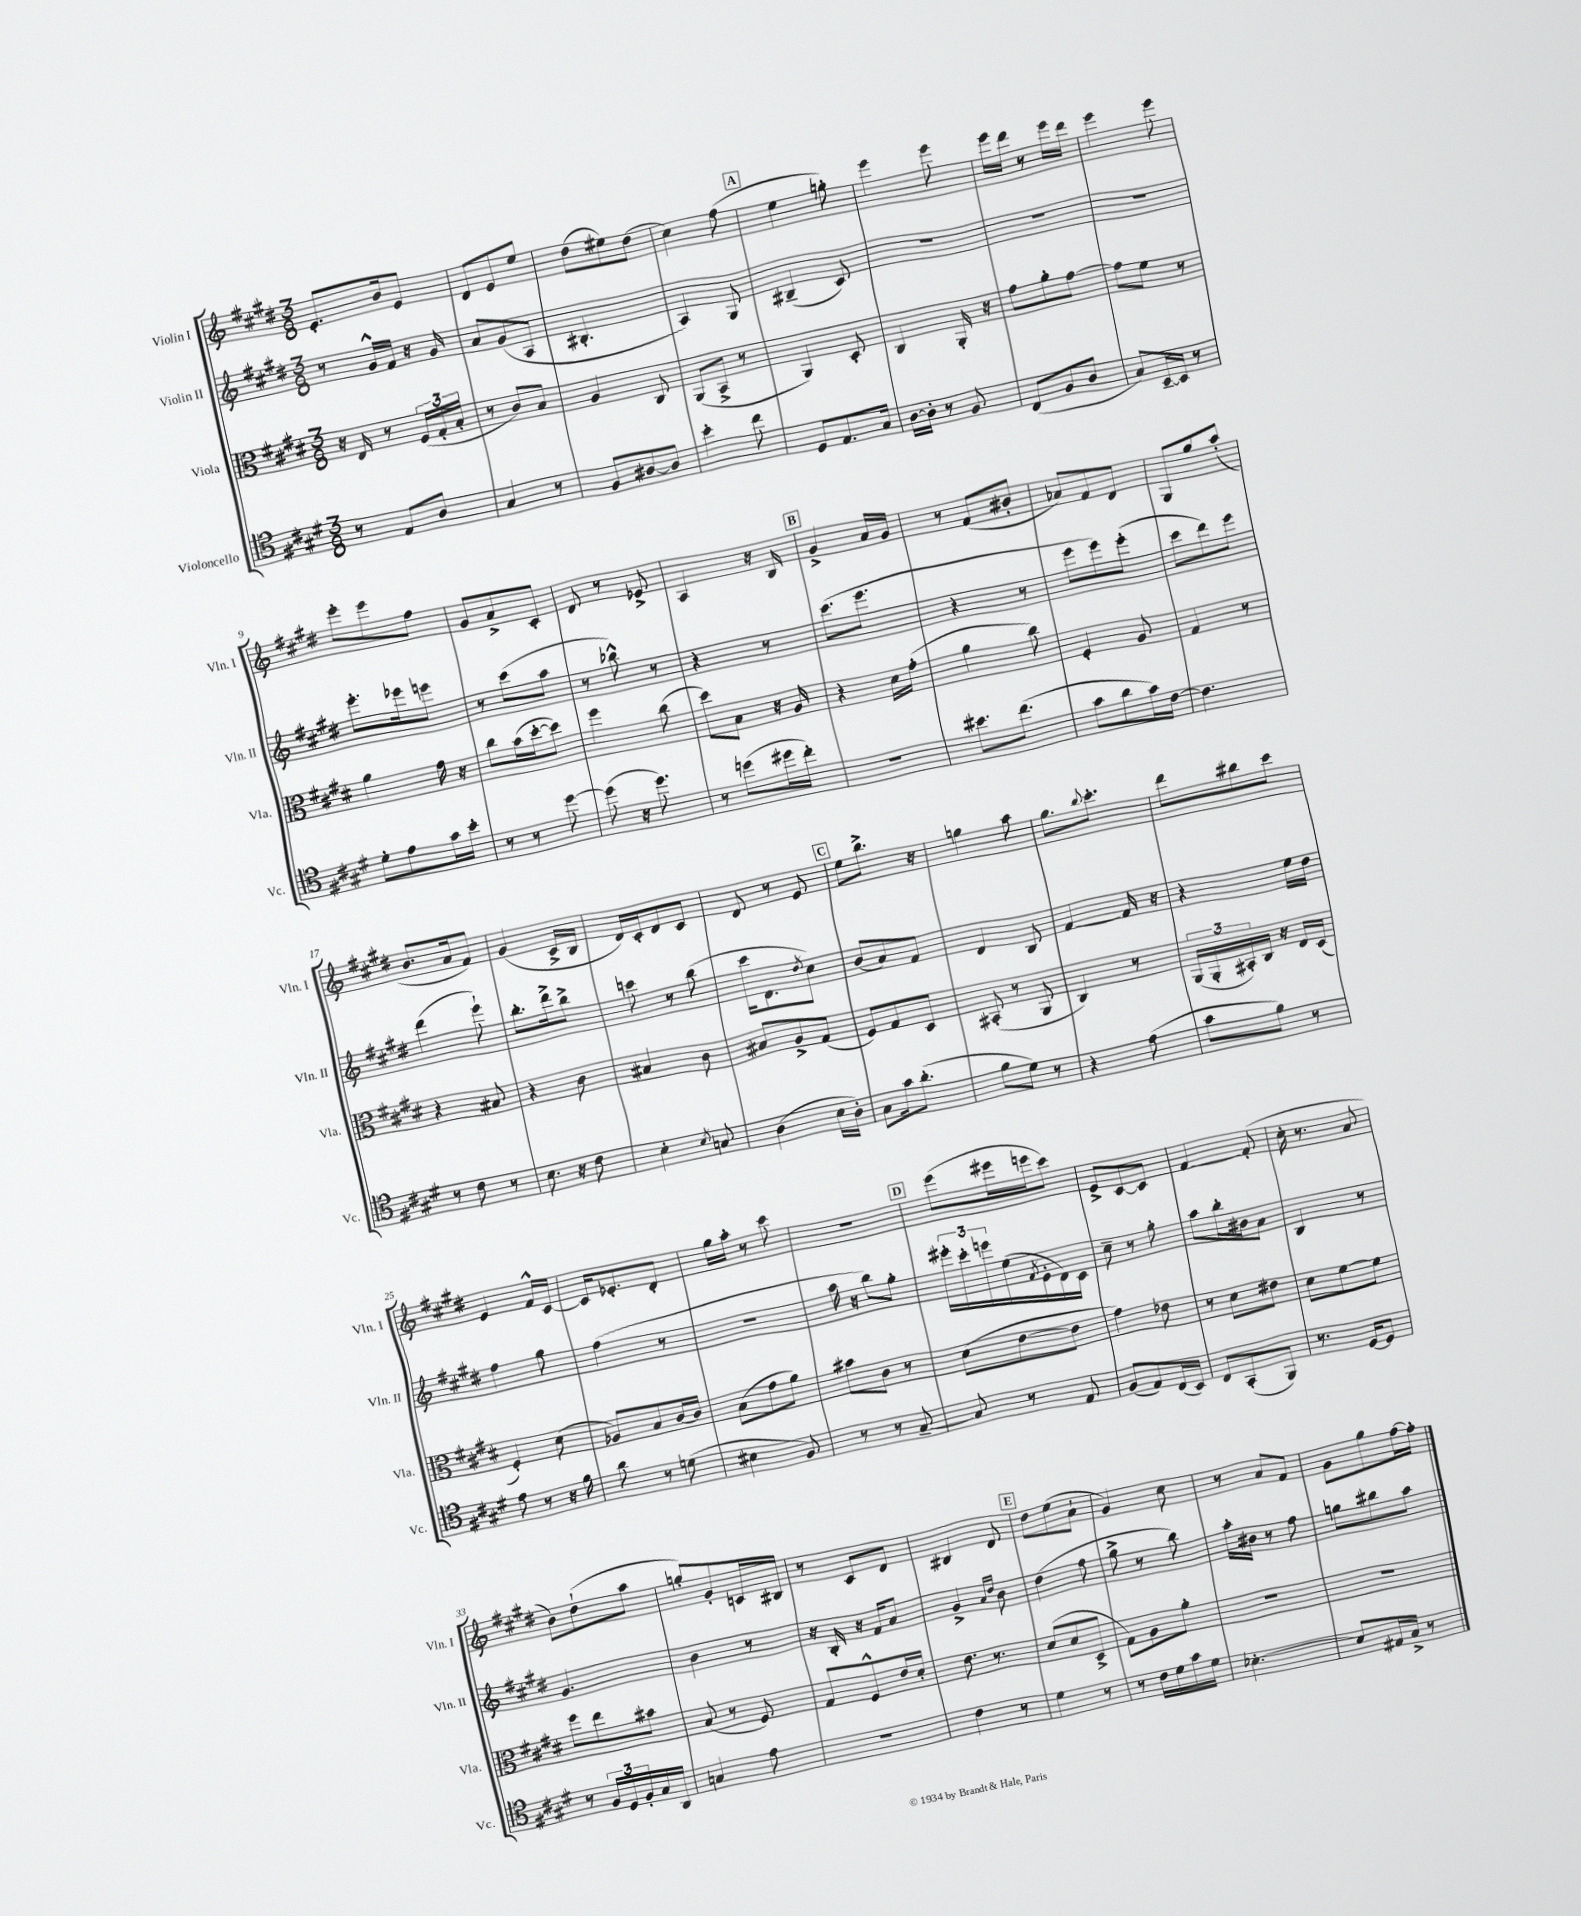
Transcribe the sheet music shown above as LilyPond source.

<<
\new StaffGroup <<
\new Staff = "s0" \with { instrumentName = "Violin I" shortInstrumentName = "Vln. I" } {
    \clef treble \key e \major \numericTimeSignature \time 3/8
    e'8.-. b'16 e'8 |
    dis'8 e'8 e''8 |
    dis''8( eis''8) dis''8( |
    cis''4) fis''8( |
    \mark \markup { \box "A" } e''4 g''8-.) |
    e'''4 e'''8 |
    e'''16 dis'''16 r8 e'''16 dis'''16 |
    e'''4 e'''8 |
    e'''8-. e'''8 fis''8 |
    gis'8 a'8-> cis'8-. |
    dis'8 r8 ees'8-> |
    a4 r16 b16 |
    \mark \markup { \box "B" } gis'4-> a'16 gis'16 |
    r8 fis'8( bis'8-. |
    aes'8) fis'8 dis'8 |
    gis8 gis''8 a''8-.( |
    b'8. a'16 fis'8) |
    gis'4( cis'16-> b16 |
    dis'16) cis'16-. dis'8 cis'8 |
    dis'8 r8 e'8 |
    \mark \markup { \box "C" } e''8 b''8.-> r16 |
    g''4 a''8 |
    gis''8. \appoggiatura { b''8 } cis'''8.-. |
    dis'''8 bis''8 cis'''8 |
    e'4 fis'16-^ cis'16~ |
    cis'16 ees'8.-. dis'8-. |
    gis''16 a''16-. r8 cis'''8 |
    R4. |
    \mark \markup { \box "D" } e'''8( eis'''16 e'''16 cis'''8) |
    e'8-> cis'8~ cis'8 |
    fis'4~ fis'8-.( |
    cis''16-. r8. a'8 |
    b'8) dis''8-!( a''8 |
    g''8-.) gis'8-. c'16 bis16 |
    r8 cis'8 dis'8 |
    bis4 dis'8 |
    \mark \markup { \box "E" } dis''8 e''8( a'8-! |
    gis'4) cis''8 |
    r8 a'8 fis'8 |
    gis'8 gis''8 fis''16~ fis''16-. \bar "|." |
}
\new Staff = "s1" \with { instrumentName = "Violin II" shortInstrumentName = "Vln. II" } {
    \clef treble \key e \major \numericTimeSignature \time 3/8
    r8 gis'16-^ fis'16 r16 gis'16 |
    a'8 gis'8( a8 |
    bis4.-. |
    a4) gis8 |
    \mark \markup { \box "A" } bis4--( cis'8) |
    R4. |
    R4. |
    R4. |
    e'''8.-. ees'''16 e'''8 |
    r8 cis'''8( a''8 |
    r8 bes''8-^) r8 |
    r4 r8 |
    \mark \markup { \box "B" } cis'''8.( e'''8. |
    r4 r8 |
    e'''8 e'''8) e'''8-.( |
    cis'''8 dis'''8) e'''8 |
    dis'''4( e'''8-!) |
    b''8.-. dis'''16-> b''8-> |
    c'''8 r8 b''8( |
    cis'''16 dis'8. \acciaccatura { dis''8 } cis''8) |
    \mark \markup { \box "C" } b'8( a'8) fis'8 |
    dis'4 b8 |
    fis'4~ fis'16 r16 |
    r4 e''16 dis''16 |
    fis''4 gis''8 |
    fis''4( r8 |
    R4. |
    a''16 r16 b''8) gis''8-. |
    \mark \markup { \box "D" } \tuplet 3/2 { eis'''16-. cis'''16-. e'''16 } e''16( \acciaccatura { fis'8 } e'16-. dis'16) cis'16 |
    cis''8-- r8 gis''8-. |
    a''8 b''16-. bis'16 a'8 |
    b4 r8 |
    gis'4. |
    b'4 r8 |
    r16 b16-. r16 fis'16 a'8 |
    gis'4-> \grace { a'16 dis''16 } b'8 |
    \mark \markup { \box "E" } dis''4( fis''8 |
    gis''8-> r8 b''8) |
    a''16-. bis'16 r8 fis''8 |
    g''8 bis''8 a''8 \bar "|." |
}
\new Staff = "s2" \with { instrumentName = "Viola" shortInstrumentName = "Vla." } {
    \clef alto \key e \major \numericTimeSignature \time 3/8
    r16 e16 r8 \tuplet 3/2 { fis16( gis16-. b16-. } |
    r8 cis'8) b8 |
    a4 cis8 |
    a,8( b,8-> r8 |
    \mark \markup { \box "A" } a,4) dis8-. |
    cis4 a,16-. r16 |
    gis'8 a'8-. gis'8~ |
    gis'8 fis'8 r8 |
    a'4 gis'16 r16 |
    cis''8 b'16( dis''16~-. dis''8) |
    fis''4 cis''8( |
    dis''8) b8 r16 a16 |
    \mark \markup { \box "B" } r4 dis'16 gis'16-.( |
    a'4 cis''8) |
    fis4-. a8 |
    gis4 r8 |
    r4 bis8 |
    r4 cis'8 |
    bis4 cis'8 |
    bis8 a8-> gis8( |
    \mark \markup { \box "C" } fis8) gis8 dis8 |
    bis,8-.( r8 a,8 |
    cis4) r8 |
    \tuplet 3/2 { a,16( a,16-. bis,16-.) } cis16 r16 e16 dis16( |
    fis4-.) dis'8( |
    aes8) b8 cis'16~ cis'16 |
    b8( gis'8 a'8) |
    bis'8 cis'8 r8 |
    \mark \markup { \box "D" } dis'8( e'8~ e'8 |
    gis'4) ees'8 |
    r8 dis'8 eis'8 |
    dis'8 fis'8~ fis'8 |
    fis''8 e''8 bis'8 |
    b8( r8 fis8) |
    gis8 fis8-^ e'16 dis'16-. |
    e'8. r8. |
    \mark \markup { \box "E" } dis'8( dis'8 dis8-> |
    gis8) a8 a'8-. |
    R4. |
    R4. \bar "|." |
}
\new Staff = "s3" \with { instrumentName = "Violoncello" shortInstrumentName = "Vc." } {
    \clef tenor \key e \major \numericTimeSignature \time 3/8
    r8 e8 a8 |
    gis4 r8 |
    fis8 ais8~ ais8 |
    b'4-. cis''8 |
    \mark \markup { \box "A" } dis8 e8. gis16 |
    a16~ a16-. r8 fis8 |
    cis8( fis8 a8 |
    gis8) b,16~-- b,16 r8 |
    dis'8-. e'8 gis'16 b'16-. |
    r8 r8 dis''8~ |
    dis''8( r16 dis''8.) |
    r8 d''8( dis''16 cis''16-.) |
    \mark \markup { \box "B" } R4. |
    bis'8. cis''8.( |
    gis'8 a'8 gis'16) cis'16~ |
    cis'4. |
    r8 cis'8 r8 |
    b8. r16 cis'8 |
    b4-. \acciaccatura { b8 } g8 |
    a4( b16 a16-.) |
    \mark \markup { \box "C" } gis8 gis'16 a'8.-.( |
    fis'8 dis'8) r8 |
    r4 e'8( |
    gis'8 fis'8) r8 |
    e'8 r8 r16 fis'16 |
    a'8 r8 d'8( |
    bis4 fis8) |
    r8 r8 gis8~-- |
    \mark \markup { \box "D" } gis8 r8 e8 |
    fis8( e8) cis16( b,16) |
    cis8 gis,8-.( fis,8) |
    r8. dis16~ dis8 |
    r8 \tuplet 3/2 { fis16 dis16 fis16-. } gis16 a,16 |
    g4 e'8 |
    R4. |
    cis'4 r8 |
    \mark \markup { \box "E" } dis'4 r8 |
    r8 cis'16 dis'16 gis'16 dis'16 |
    bes4.~-. |
    bes8 eis16 gis16-> r8 \bar "|." |
}
>>
>>
